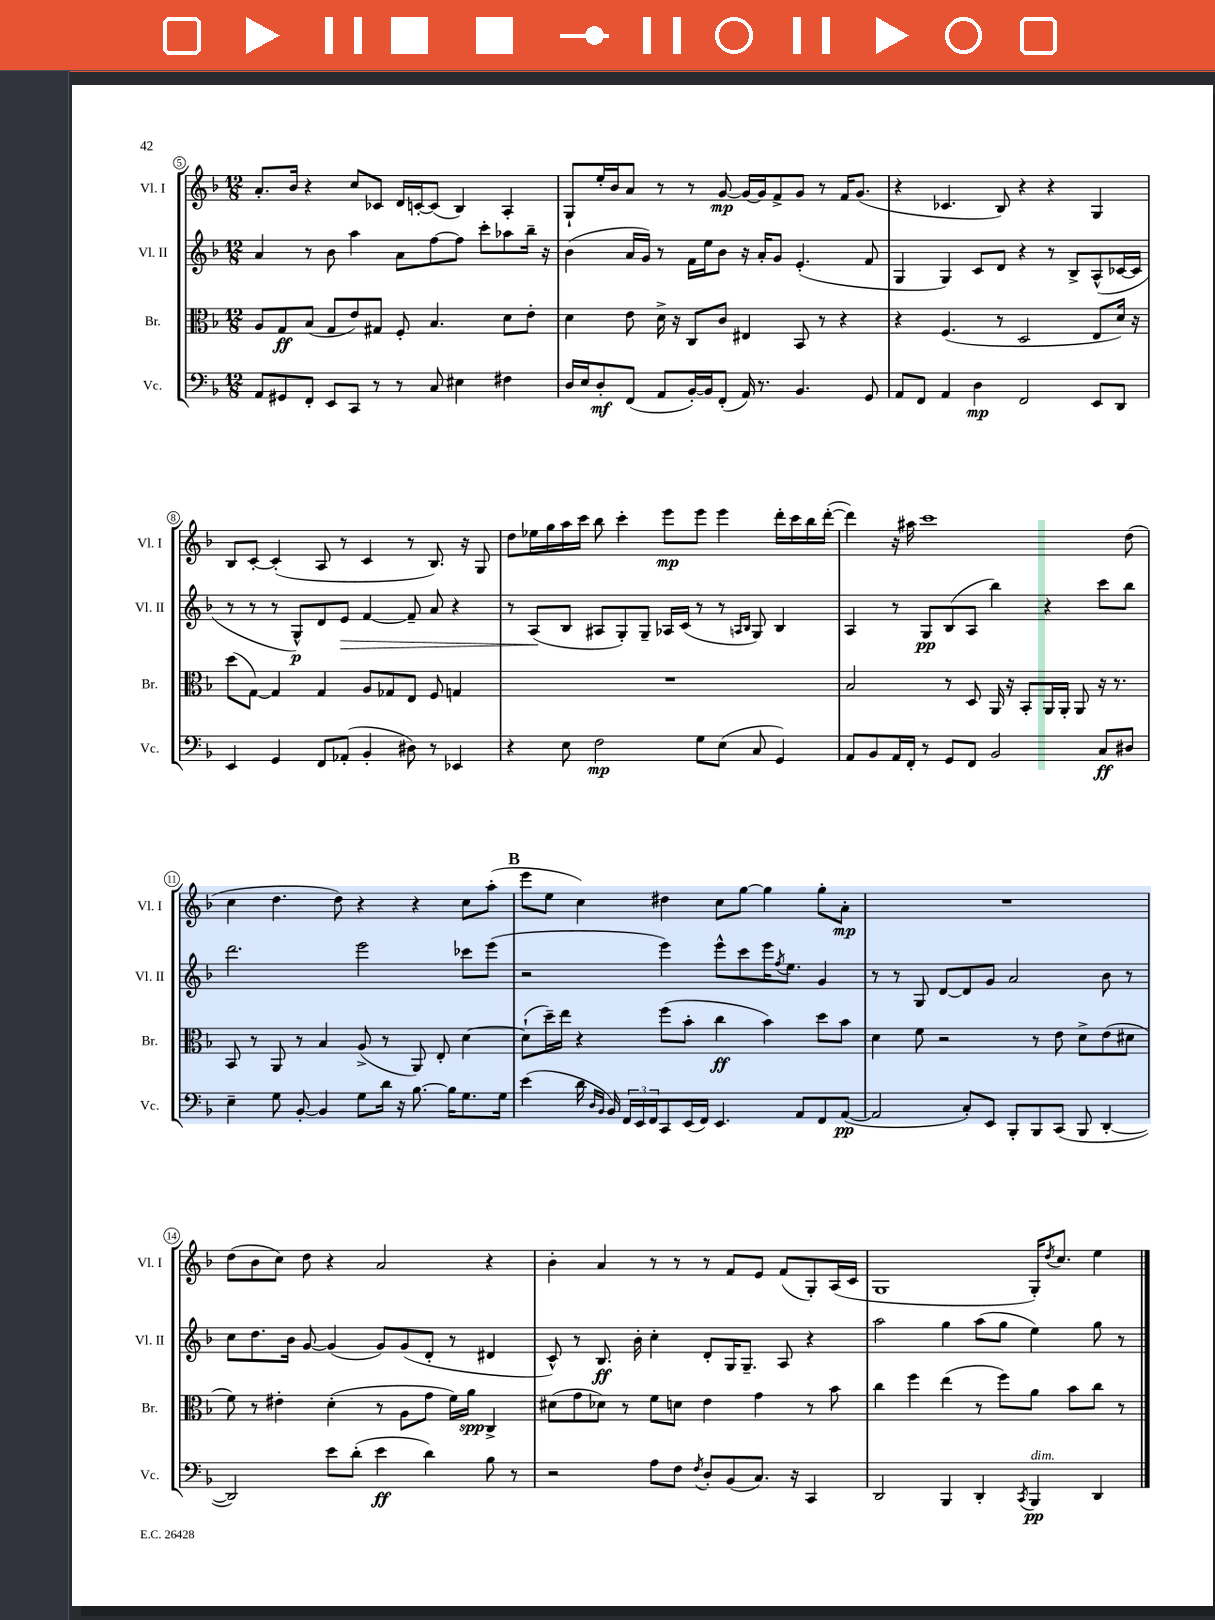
<<
\new StaffGroup <<
\new Staff = "s0" \with { instrumentName = "Vl. I" shortInstrumentName = "Vl. I" } {
    \clef treble \key f \major \numericTimeSignature \time 12/8
    a'8.-. bes'16 r4 c''8 ces'8 d'16 c'16~-. c'8( bes4) a4-. |
    g8-! e''16-. bes'16 a'8 r8 r8 g'8~\mp g'16~ g'16 f'8-> g'8 r8 f'16 g'8.( |
    r4 ces'4. bes8) r4 r4 g4 |
    bes8 c'8~-. c'4-.( a8 r8 c'4 r8 bes8.) r16 g8 |
    d''8 ees''16 g''16 a''16 c'''16 bes''8 c'''4-. e'''8\mp e'''8 e'''4 d'''16-. c'''16 bes''16 d'''16~-.( |
    d'''4) r16 ais''16 c'''1 d''8( |
    c''4 d''4. d''8) r4 r4 c''8 a''8-.( |
    \mark \markup { \bold "B" } e'''8 e''8 c''4) dis''4 c''8 g''8~ g''4 g''8-. a'8-.\mp |
    R1. |
    d''8( bes'8 c''8) d''8 r4 a'2 r4 |
    bes'4-. a'4 r8 r8 r8 f'8 e'8 f'8( g8-.) a16( c'16 |
    g1 g16-.) \acciaccatura { d''8 } c''8. e''4 \bar "|." |
}
\new Staff = "s1" \with { instrumentName = "Vl. II" shortInstrumentName = "Vl. II" } {
    \clef treble \key f \major \numericTimeSignature \time 12/8
    a'4 r8 bes'8 a''4 a'8 f''8~ f''8 c'''8-. aes''8 bes''16-- r16 |
    bes'4( a'16 g'16) r8 f'16 e''16 bes'8 r16 a'16-. g'8 e'4.-.( f'8 |
    g4 g4) c'8 d'8 r4 r8 bes8-> a8-^( ces'16~ ces'16 |
    r8 r8 r8 g8-^\p) d'8 e'8\> f'4~ f'8-- a'8 r4 |
    r8 a8\!( bes8 ais8 g8-.) g8-- aes16 c'16( r8 r8 \grace { a16 bes16 } g8) bes4 |
    a4 r8 g8\pp bes8( a8 bes''4) r4 c'''8 bes''8 |
    d'''2. e'''2 ces'''8 e'''8( |
    \mark \markup { \bold "B" } r2 e'''4) e'''8-^ c'''8 e'''16 \acciaccatura { f''8 } e''8. g'4 |
    r8 r8 g8 d'8~ d'8 g'8 a'2 bes'8 r8 |
    c''8 d''8. bes'16 g'8~ g'4( g'8) g'8( d'8-. r8 dis'4 |
    c'8-^) r8 bes8.\ff bes'16-. c''4-. d'8-. g16 g8.-- a8 r4 |
    a''2 g''4 a''8( g''8 e''4) g''8 r8 \bar "|." |
}
\new Staff = "s2" \with { instrumentName = "Br." shortInstrumentName = "Br." } {
    \clef alto \key f \major \numericTimeSignature \time 12/8
    a8 g8\ff bes8( g8 e'8) gis8 f8-. bes4. d'8 e'8-. |
    d'4 e'8 d'16-> r16 c8 c'8 eis4 bes,8 r8 r4 |
    r4 f4.( r8 d2 e8 d'16) r16 |
    d''8( g8~) g4 g4 a8 ges8 e8 f8 g4 |
    R1. |
    bes2 r8 d8 a,16 r16 bes,8-. a,16 a,16-. a,8 r16 r8. |
    bes,8 r8 a,8 r8 bes4 a8->( r8 a,8) e8-. d'4~ |
    \mark \markup { \bold "B" } d'8-!( d''16--) e''16 r4 f''8( bes'8-. c''4\ff bes'4) d''8 bes'8 |
    d'4 f'8 r2 r8 e'8 d'8-> e'8( dis'8 |
    f'8) r8 eis'4-. d'4-.( r8 a8 g'8 f'16) a'16\spp c4-> |
    dis'8( g'8 des'8) r8 f'8 d'8 e'4 g'4 r8 bes'8 |
    c''4 f''4 e''4( r8 f''8) a'8 bes'8 c''8 r8 \bar "|." |
}
\new Staff = "s3" \with { instrumentName = "Vc." shortInstrumentName = "Vc." } {
    \clef bass \key f \major \numericTimeSignature \time 12/8
    a,8 gis,8 f,8-. e,8 c,8 r8 r8 c8 eis4 fis4 |
    d16 e16 d8-.\mf f,8( a,8 bes,16~-.) bes,16 f,8-.( a,16) r8. bes,4. g,8 |
    a,8 f,8 a,4 d4\mp f,2 e,8 d,8 |
    e,4 g,4 f,8 aes,8-.( bes,4-. dis8) r8 ees,4 |
    r4 e8 f2\mp g8 e8( c8 g,4) |
    a,8 bes,8 a,16 f,16-. r8 g,8 f,8 bes,2 c8\ff dis8 |
    e4-- g8 bes,8~-. bes,4 g8 d'16 r16 bes8.~ bes16 g8. g16 |
    \mark \markup { \bold "B" } e'4( d'16 \grace { d16 bes,16 } bes,16) \tuplet 3/2 { f,16 e,16 f,16 } c,8 e,16( f,16) e,4. a,8 f,8 a,8~\pp( |
    a,2 c8-.) e,8 bes,,8-. bes,,8 c,8( bes,,8 d,4~-. |
    d,2) e'8 d'8-.( e'4\ff d'4) bes8 r8 |
    r2 a8 f8 \acciaccatura { f8 } d8-. bes,8( c8.) r16 c,4 |
    d,2 bes,,4 d,4-. \acciaccatura { c,8 } bes,,4\pp^\markup { \italic "dim." } d,4 \bar "|." |
}
>>
>>
\layout { \context { \Score currentBarNumber = #5 \override BarNumber.stencil = #(make-stencil-circler 0.1 0.3 ly:text-interface::print) } }
